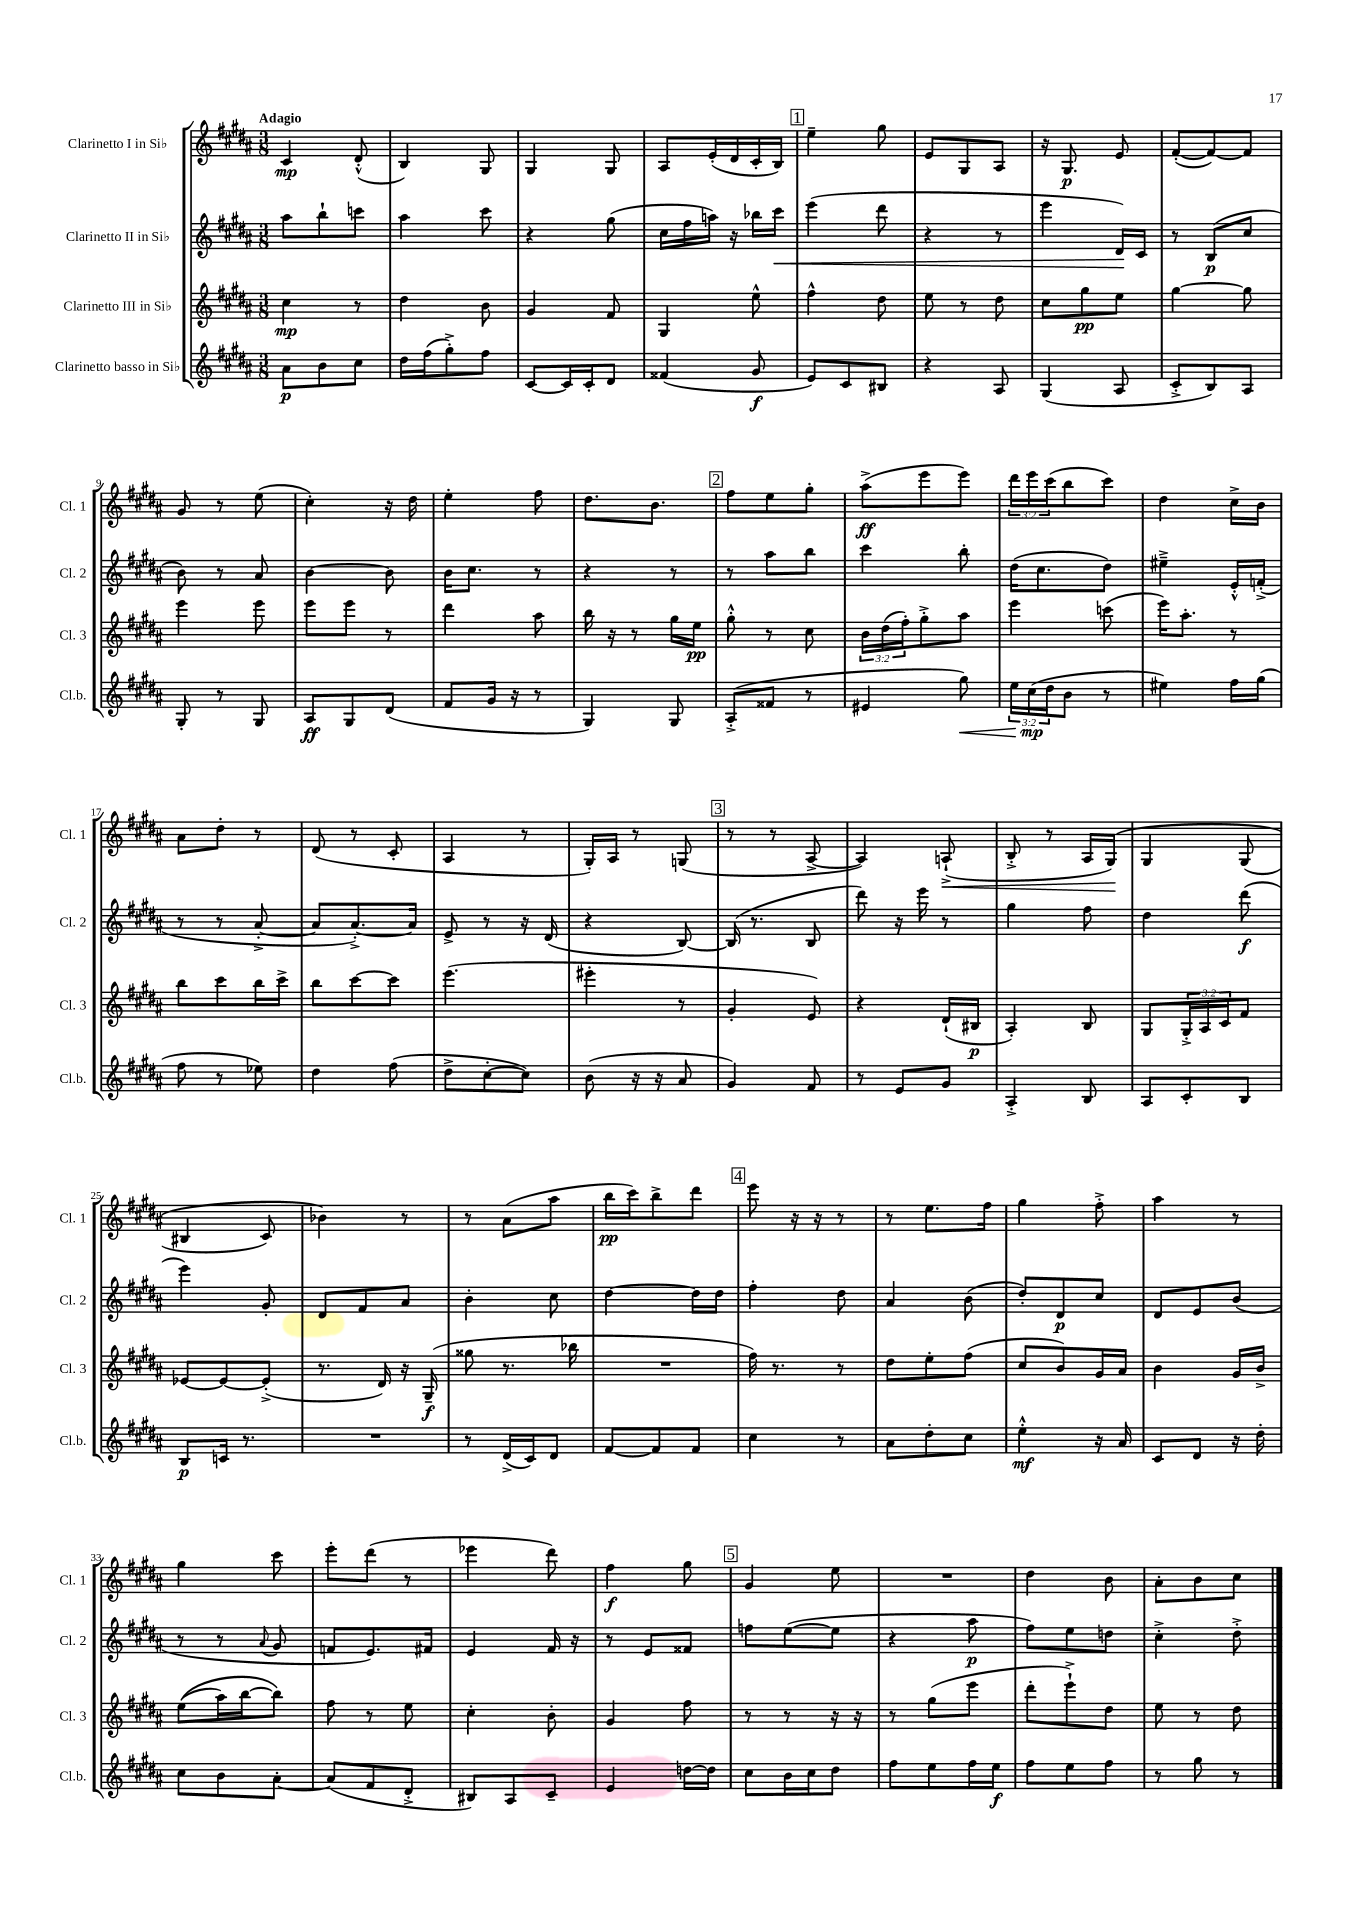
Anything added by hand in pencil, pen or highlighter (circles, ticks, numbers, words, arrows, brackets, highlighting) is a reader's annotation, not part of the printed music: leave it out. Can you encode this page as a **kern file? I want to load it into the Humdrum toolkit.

**kern	**kern	**kern	**kern
*staff4	*staff3	*staff2	*staff1
*clefG2	*clefG2	*clefG2	*clefG2
*k[f#c#g#d#a#]	*k[f#c#g#d#a#]	*k[f#c#g#d#a#]	*k[f#c#g#d#a#]
*M3/8	*M3/8	*M3/8	*M3/8
8a#	4cc#	8aa#	4c#
8b	.	8bb`	.
8cc#	8r	8ccc	(8d#'^^
=	=	=	=
16dd#	4dd#	4aa#	4B)
(16ff#	.	.	.
8gg#'^)	.	.	.
8ff#	8b	8ccc#	8G#
=	=	=	=
[8c#	4g#	4r	4G#
16c#]	.	.	.
16c#'	.	.	.
8d#	8f#	(8gg#	8G#
=	=	=	=
(4f##	4G#	16cc#	8A#
.	.	16ff#	.
.	.	16aa)	(16e'
.	.	16r	16d#
8g#	8ee^^	16bb-	16c#'
.	.	16ccc#	16B)
=	=	=	=
8e)	4ff#^^	(4eee	4ee~
8c#	.	.	.
8B#	8dd#	8ddd#	8gg#
=	=	=	=
4r	8ee	4r	8e
.	8r	.	8G#
8A#	8dd#	8r	8A#
=	=	=	=
(4G#	8cc#	4eee	16r
.	.	.	8.G#
.	8gg#	.	.
8A#	8ee	16d#)	8e
.	.	16c#	.
=	=	=	=
8c#'^	[4gg#	8r	([8f#'
8B)	.	(8B	8f#_)
8A#	8gg#]	8cc#	8f#]
=	=	=	=
8G#'	4eee	8b)	8g#
8r	.	8r	8r
8G#	8eee	8a#	(8ee
=	=	=	=
8A#	8eee	[4b	4cc#')
8G#	8eee	.	.
(8d#	8r	8b]	16r
.	.	.	16dd#
=	=	=	=
8f#	4ddd#	16b	4ee'
.	.	8.cc#	.
16g#	.	.	.
16r	.	.	.
8r	8aa#	8r	8ff#
=	=	=	=
4G#)	16bb	4r	8.dd#
.	16r	.	.
.	8r	.	.
.	.	.	8.b
8G#	16gg#	8r	.
.	16ee	.	.
=	=	=	=
(8A#'^	8gg#'^^	8r	8ff#
8f##	8r	8aa#	8ee
8r	8cc#	8bb	8gg#'
=	=	=	=
4e#	24b	4ccc#	(8aa#^
.	(24dd#	.	.
.	24ff#')	.	.
.	8gg#'^	.	8eee
8gg#)	8aa#	8bb'	8eee)
=	=	=	=
24ee	4eee	(16dd#	24ddd#
(24cc#	.	.	24eee
.	.	8.cc#	.
24dd#	.	.	(24ccc#
8b	.	.	8bb
8r	(8ccc	8dd#)	8ccc#)
=	=	=	=
4ee#)	16eee)	4ee#~^	4dd#
.	8.aa#'	.	.
16ff#	8r	16e'^^	16cc#^
(16gg#	.	(16f'^	16b
=	=	=	=
8ff#	8bb	8r	8a#
8r	8ccc#	8r	8dd#'
8ee-)	16bb	[8a#'^	8r
.	16ccc#^	.	.
=	=	=	=
4dd#	8bb	8a#]	(8d#
.	[8ccc#	[8.a#'^)	8r
(8ff#	8ccc#]	.	8c#'
.	.	16a#]	.
=	=	=	=
8dd#^	(4.eee	8e^	4A#
[8cc#'	.	8r	.
8cc#])	.	16r	8r
.	.	(16d#	.
=	=	=	=
(8b	4eee#'	4r	16G#')
.	.	.	16A#
16r	.	.	8r
16r	.	.	.
8a#	8r	[8B)	(8G
=	=	=	=
4g#)	4g#'	(16B]	8r
.	.	8.r	.
.	.	.	8r
8f#	8e)	8B	[8A#^
=	=	=	=
8r	4r	8ddd#)	4A#])
8e	.	16r	.
.	.	16eee	.
8g#	(16d#`	8r	(8A`^
.	16B#	.	.
=	=	=	=
4A#'^	4A#')	4gg#	8B'^
.	.	.	8r
8B	8B	8ff#	16A#
.	.	.	&(16G#)
=	=	=	=
8A#	8G#	4dd#	4G#
8c#'	24G#'^	.	.
.	24A#	.	.
.	24c#	.	.
8B	8f#	(8ddd#	(8G#
=	=	=	=
8B	[8e-	4eee)	4B#
16c	8e-_	.	.
8.r	.	.	.
.	(8e-'^]	8g#'	8c#)
=	=	=	=
4.r	8.r	8d#	4b-&)
.	.	8f#	.
.	16d#)	.	.
.	16r	8a#	8r
.	(16G#~	.	.
=	=	=	=
8r	8gg##	4b'	8r
(16d#^	8.r	.	(8a#
16c#)	.	.	.
8d#	.	8cc#	8aa#
.	16bb-	.	.
=	=	=	=
[8f#	4.r	[4dd#	16bb
.	.	.	16ccc#)
8f#]	.	.	8bb^
8f#	.	16dd#]	8ddd#
.	.	16dd#	.
=	=	=	=
4cc#	16ff#)	4ff#'	8eee
.	8.r	.	.
.	.	.	16r
.	.	.	16r
8r	8r	8dd#	8r
=	=	=	=
8a#	8dd#	4a#	8r
8dd#'	8ee'	.	8.ee
8cc#	(8ff#	(8b	.
.	.	.	16ff#
=	=	=	=
4ee'^^	8cc#	8dd#')	4gg#
.	8b)	8d#	.
16r	16g#	8cc#	8ff#'^
16a#	16a#	.	.
=	=	=	=
8c#	4b	8d#	4aa#
8d#	.	8e	.
16r	16g#	(8b	8r
16dd#'	16b^	.	.
=	=	=	=
8cc#	&((8ee	8r	4gg#
8b	16aa#)	8r	.
.	[16bb	.	.
.	.	8qqa#	.
[8a#'	8bb]&)	8g#	8ccc#
=	=	=	=
(8a#]	8ff#	8f	8eee'
8f#	8r	8.e)	(8ddd#
8d#'^	8ee	.	8r
.	.	16f#	.
=	=	=	=
8B#)	4cc#'	4e	4eee-
8A#	.	.	.
8c#~	8b'	16f#	8ddd#)
.	.	16r	.
=	=	=	=
4e	4g#	8r	4ff#
.	.	8e	.
[16dd	8ff#	8f##	8gg#
16dd]	.	.	.
=	=	=	=
8cc#	8r	8ff	4g#
16b	8r	([8ee	.
16cc#	.	.	.
8dd#	16r	8ee]	8ee
.	16r	.	.
=	=	=	=
8ff#	8r	4r	4.r
8ee	(8gg#	.	.
16ff#	8eee	8aa#	.
16ee	.	.	.
=	=	=	=
8ff#	8ddd#'	8ff#)	4dd#
8ee	8eee`^)	8ee	.
8ff#	8dd#	8dd	8b
=	=	=	=
8r	8ee	4cc#'^	8a#'
8gg#	8r	.	8b
8r	8dd#	8dd#'^	8cc#
==	==	==	==
*-	*-	*-	*-
